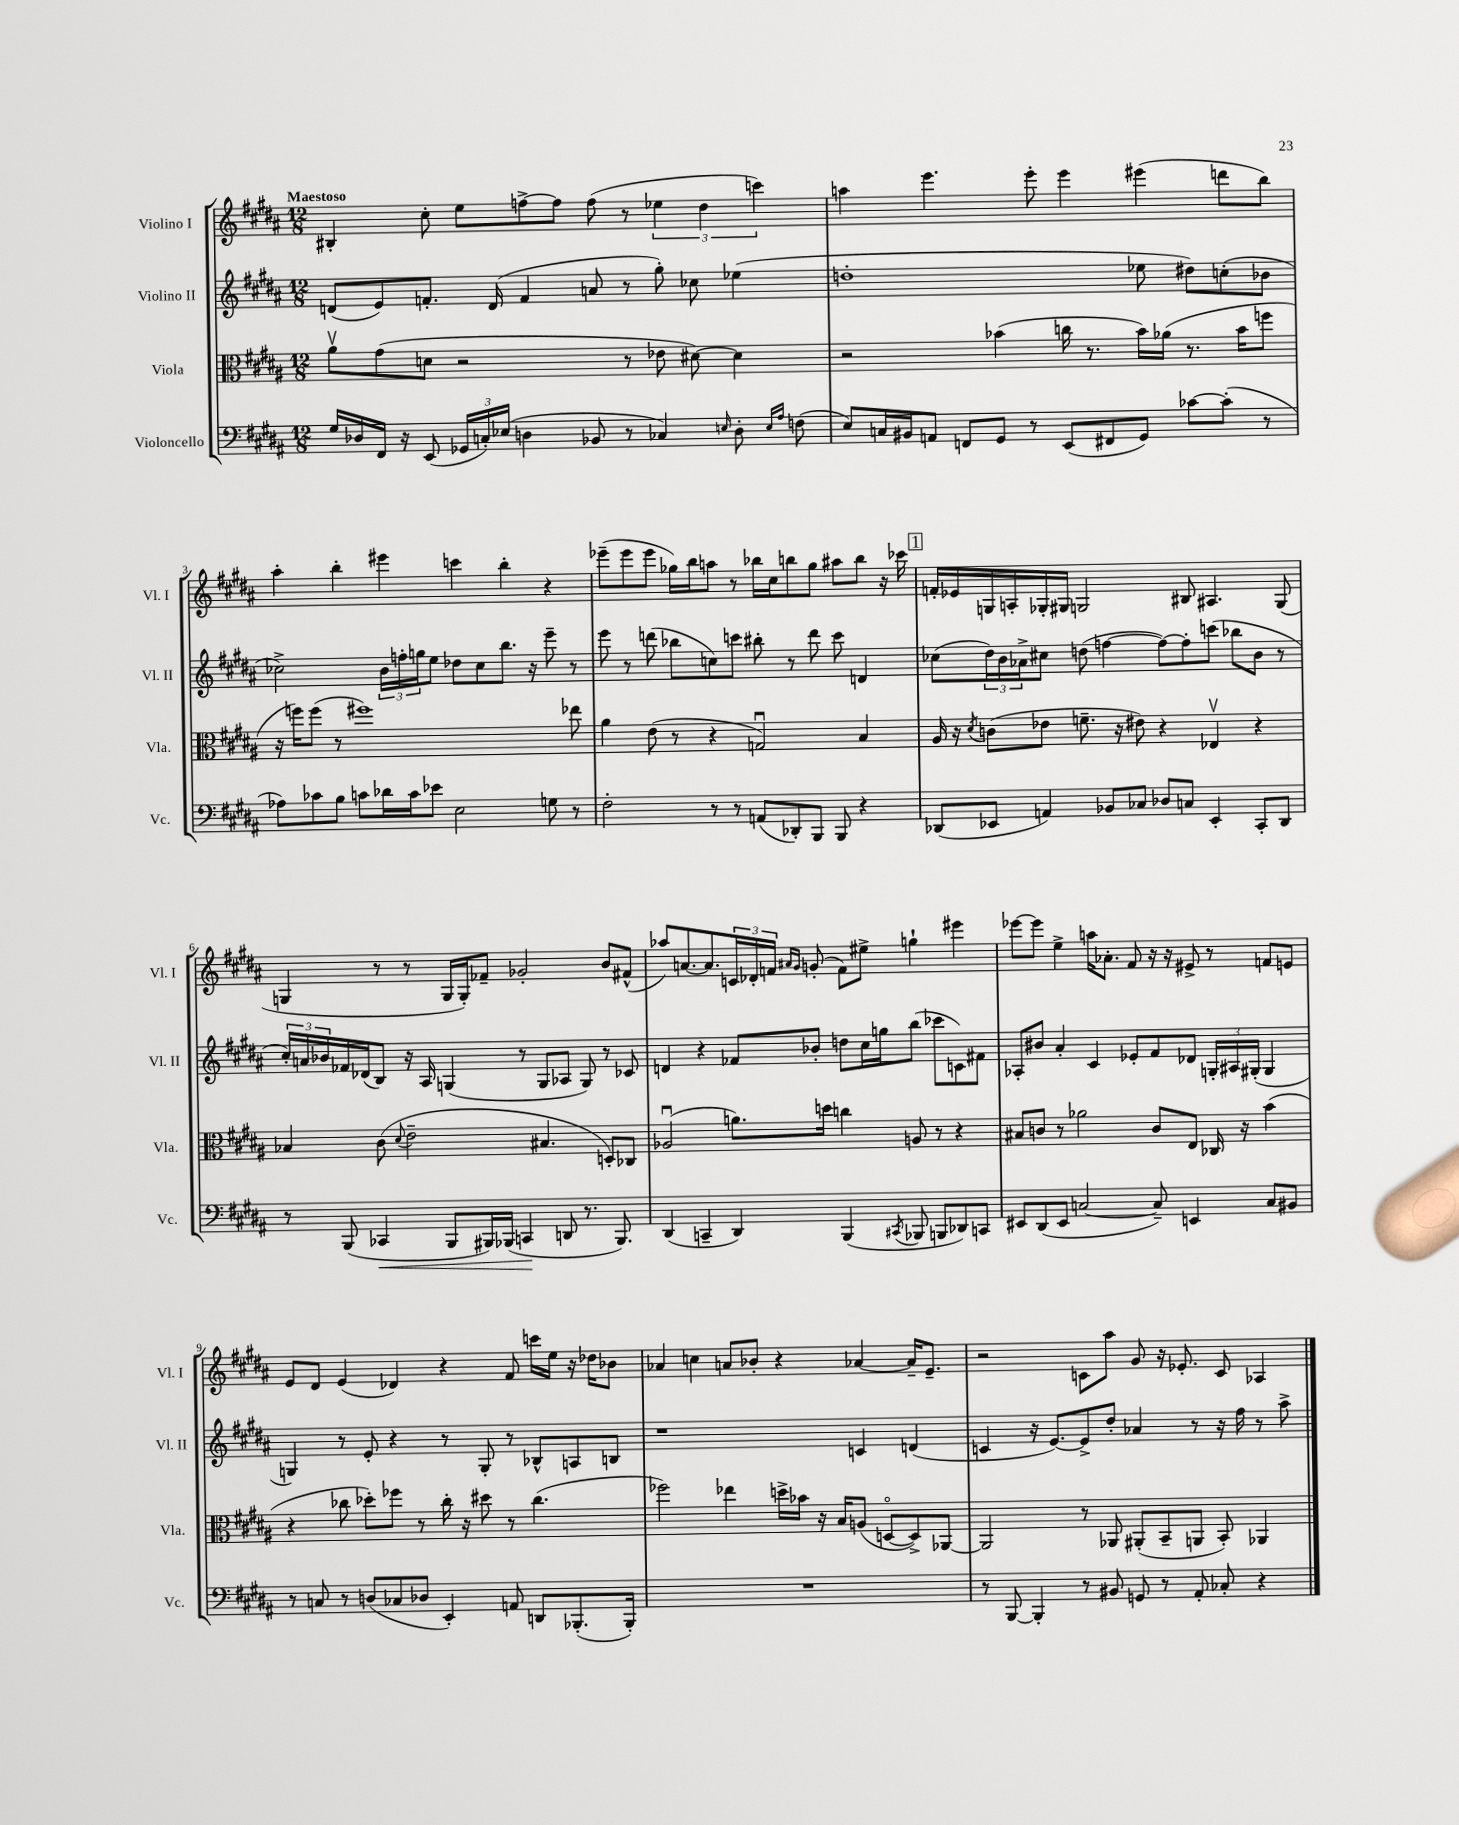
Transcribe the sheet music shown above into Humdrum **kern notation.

**kern	**kern	**kern	**kern
*staff4	*staff3	*staff2	*staff1
*clefF4	*clefC3	*clefG2	*clefG2
*k[f#c#g#d#a#]	*k[f#c#g#d#a#]	*k[f#c#g#d#a#]	*k[f#c#g#d#a#]
*M12/8	*M12/8	*M12/8	*M12/8
16G#	8a#v	(8d	4B#'
16D-	.	.	.
16FF#	(8g#	8e)	.
16r	.	.	.
(8EE	8d	8.f'	8cc#'
24GG-	2r	.	8ee
24C')	.	.	.
.	.	(16d	.
(24E-	.	.	.
4D	.	4f	[8ff^
.	.	.	8ff]
8BB-	.	8a	(8ff
8r	8r	8r	8r
4C-)	8e-	8gg#')	6ee-
.	[8d#)	8cc-	.
.	.	.	6dd#
16qqE	.	.	.
8D'	4d#]	(4ee-	.
.	.	.	6ccc)
16qqE	.	.	.
16qqA#	.	.	.
(8F	.	.	.
=	=	=	=
8E)	2r	1dd'	4aa
16C	.	.	.
16BB#	.	.	.
8AA	.	.	4.eee
8FF	.	.	.
8GG#	(4b-	.	.
8r	.	.	8eee'
(8EE	16cc	.	4eee
.	8.r	.	.
8FF#	.	.	.
8GG#)	16b-)	8ee-	(4eee#
.	(16a-	.	.
[8c-	8.r	8dd#)	.
(8c-']	.	(8cc'	8ddd
.	16b-	.	.
8r	8ff	8b-	8bb)
=	=	=	=
8A-)	16r	2cc-^)	4aa#'
.	16ff)	.	.
8c-	(8ff	.	.
8B	8r	.	4bb'
8c	1ff#)	.	.
16d-	.	24b	4eee#
.	.	24ff'	.
16c	.	.	.
.	.	24gg	.
8e-	.	8ee	.
2E	.	8dd-	4ccc
.	.	8cc-	.
.	.	8.bb	4bb'
.	.	16r	.
8G	.	8eee~	4r
8r	8ee-	8r	.
=	=	=	=
2F#'	4a#	8eee	(8eee-~
.	.	8r	8eee-
.	(8e	(8ddd	8eee-
.	8r	8bb-	16gg-)
.	.	.	16bb
8r	4r	8cc)	8aa
8r	.	8ccc	8r
(8AA	2Gu)	8bb#'	16bb-
.	.	.	16cc#
8DD-')	.	8r	8bb
8BBB	.	8ddd	8gg-
8BBB	.	8ccc	8aa#
4r	4B	4d	8bb
.	.	.	16r
.	.	.	16ccc-
=	=	=	=
(8DD-	16A#	(8cc-	16f'
.	16r	.	16e-
.	8qd#	.	.
8EE-	(8c	24dd#)	16G
.	.	24b	.
.	.	.	16A'
.	.	24a-^	.
4AA)	8e-	8cc#	16G-'
.	.	.	16G#
.	8.f~	(8dd	2G
8BB-	.	[4ff	.
.	16r	.	.
8C-	8e#)	.	.
8D-	4r	8ff_)	.
8C	.	8ff']	8B#
4EE-'	4E-v	(8ccc	4.A#
.	.	8bb-	.
8CC#'	4r	8b	.
8DD-	.	8r	(8G
=	=	=	=
8r	4B-	24cc#')	4G
.	.	24a	.
.	.	24b-	.
(8BBB	.	16f-	.
.	.	(16d-	.
4CC-	(8c#	8B)	8r
.	8qqd#	.	.
.	2e~	16r	8r
.	.	16A#	.
8BBB	.	(4G	16G
.	.	.	16G')
16BBB#)	.	.	8f-~
(16BBB-	.	.	.
4CC	.	8r	2g-'
.	4.B#	8G	.
8DD	.	8A-	.
8.r	.	8G)	.
.	8D')	8r	8b
8.BBB-)	.	.	.
.	8C-	8c-	(8f#^^
=	=	=	=
(4DD#	(2A-u	4d	8aa-)
.	.	.	[8.a
4CC~	.	4r	.
.	.	.	8.a]
4DD#)	8.a)	8f-	24c
.	.	.	24d-'
.	.	.	24f
.	.	.	16qqa#
.	.	.	16qqg#
.	.	8b-'	(8g'
.	16dd	.	.
(4BBB	4cc	8dd	8f)
.	.	16cc#	8ee#^
.	.	16gg	.
8qCC#	.	.	.
8BBB-	8A	(8bb	4gg`
8BBB	8r	8ccc-	.
8DD-)	4r	8c)	4eee#
8CC	.	8f#	.
=	=	=	=
8EE#	8B#	8A-'	[8eee-
(8DD#	8c	8b#	8eee-]
8EE#	8r	4a#'	4ee^
[2C	2a-	.	.
.	.	4c#	16aa
.	.	.	8.a-'
.	.	8e-'	8f#
8C~])	8c	8f#	16r
.	.	.	16r
4EE	8E	8d-	8e#^
.	16C-	24G'	8r
.	.	24A#	.
.	16r	.	.
.	.	(24G#'	.
8C	(4b	4G#	8f
8BB#	.	.	8e
=	=	=	=
8r	4r	4G)	8e
8C	.	.	8d#
8r	8cc-	8r	(4e
(8D	8dd-')	8e'	.
8C-	8ff-	4r	4d-)
8D-	8r	.	.
4EE')	16cc-'	8r	4r
.	16r	.	.
.	8dd#	8G'	.
8AA	8r	8r	8f#
8DD	(4.cc-	8B-^^	16ccc
.	.	.	16ee
(8.BBB-'	.	8A	16r
.	.	.	16dd-
.	.	8B	8b-
16BBB-')	.	.	.
=	=	=	=
1.r	2ff-)	1r	4a-
.	.	.	4cc
.	4ee-	.	8a
.	.	.	8b-'
.	16dd^	.	4r
.	16b-	.	.
.	16r	.	.
.	16B	.	.
.	(8A	4c	[4a-
.	[8Do	.	.
.	8D^])	(4d	16a-~]
.	.	.	8.e~
.	[8AA-	.	.
=	=	=	=
8r	2AA-]	4c	2r
[8BBB	.	.	.
4BBB']	.	16r	.
.	.	[8.e)	.
8r	8r	8e^]	8c
8BB#	8AA-	8dd#'	8aa#
8GG	(8AA#'	4a-	8g#
8r	8BB~	.	16r
.	.	.	8.e-'
8AA#'	8AA	8r	.
8C-'	8BB')	16r	8c
.	.	16ff#	.
4r	4AA-	8r	4A-
.	.	8aa#^	.
==	==	==	==
*-	*-	*-	*-
